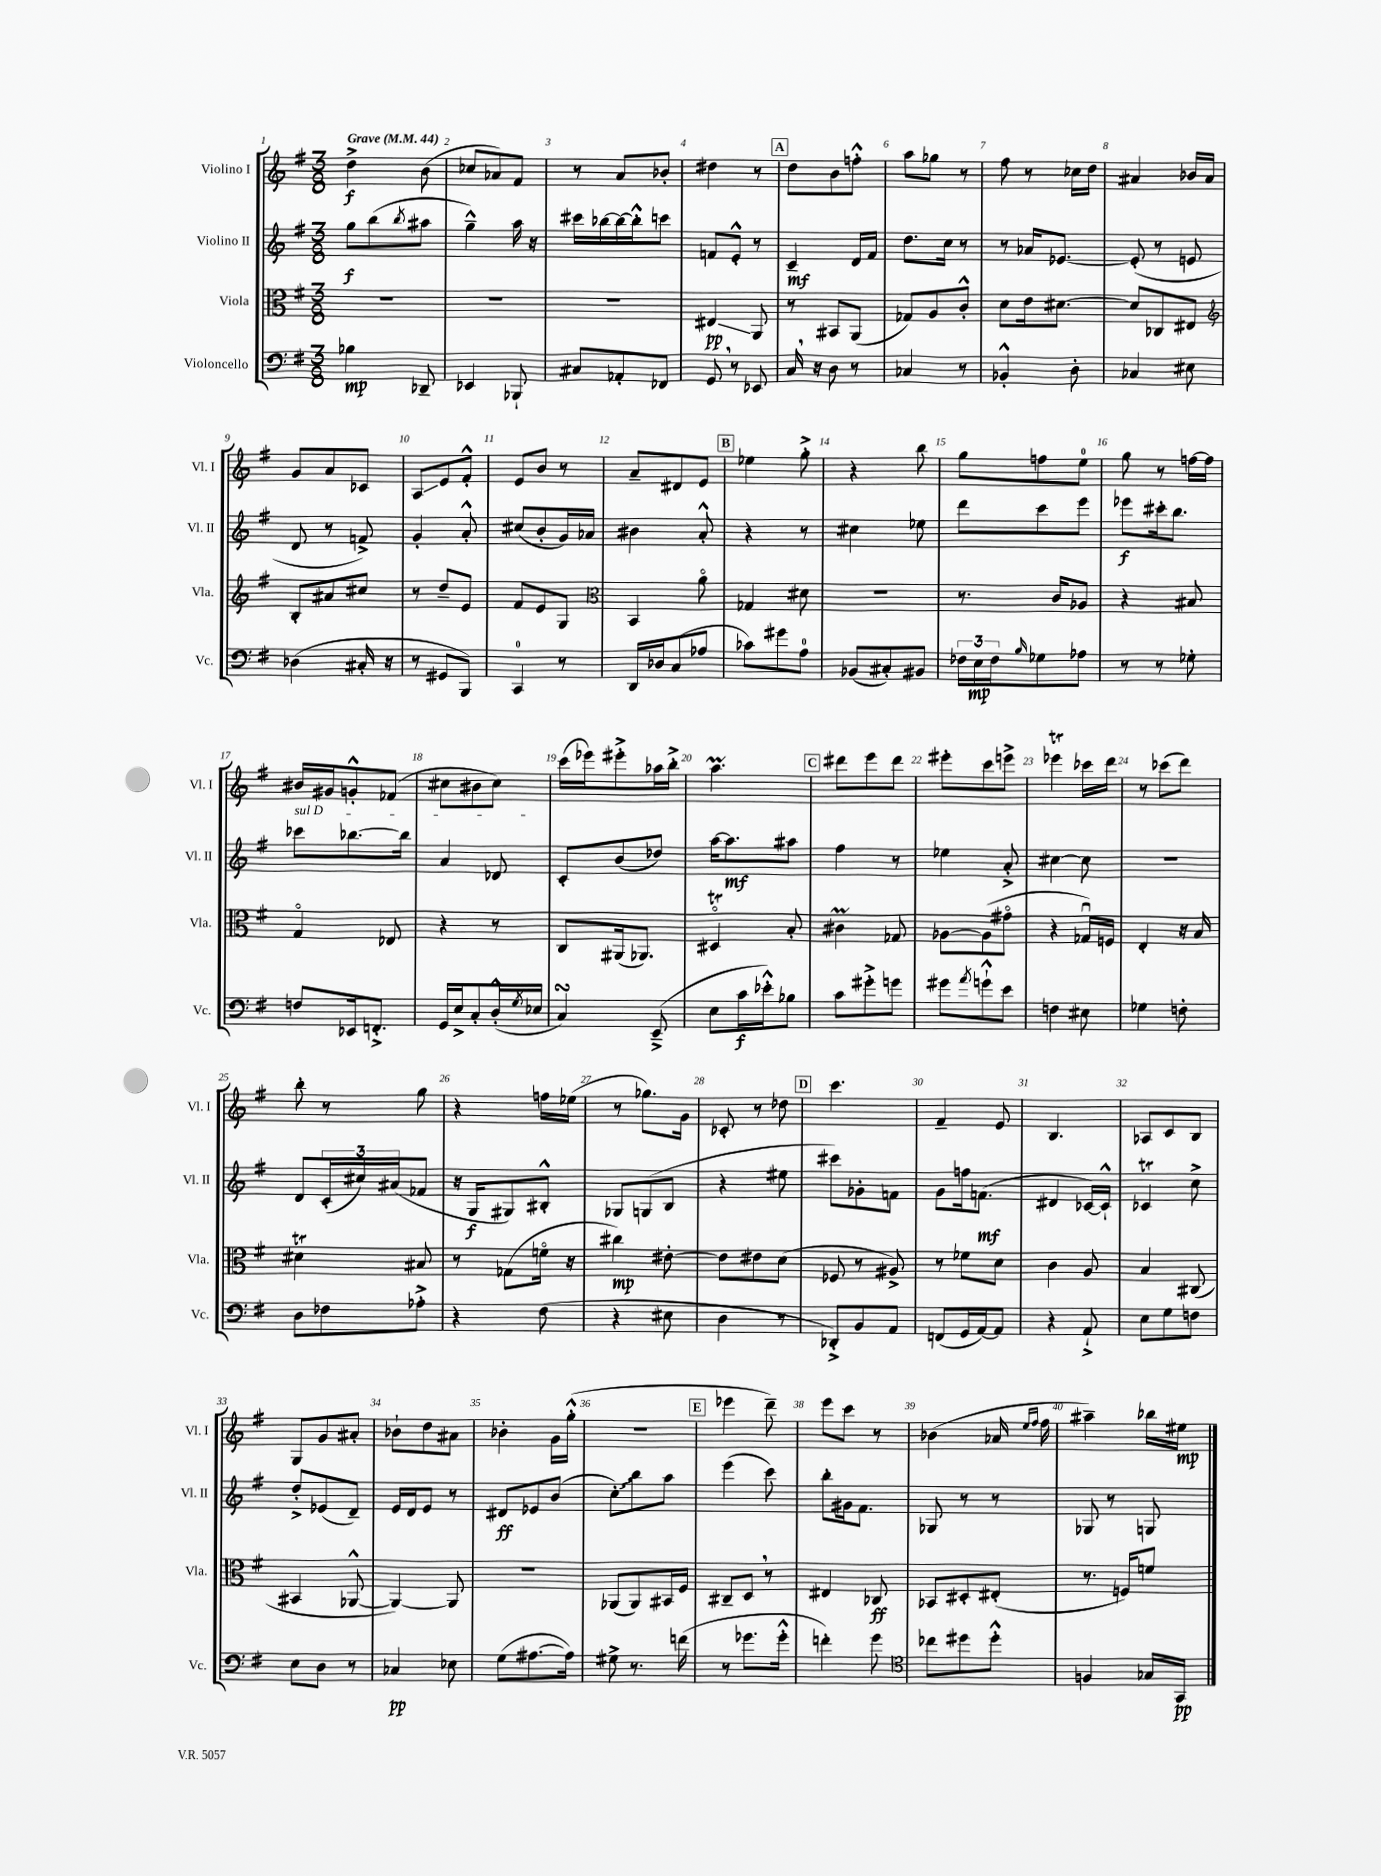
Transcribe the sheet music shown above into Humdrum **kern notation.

**kern	**kern	**kern	**kern
*staff4	*staff3	*staff2	*staff1
*clefF4	*clefC3	*clefG2	*clefG2
*k[f#]	*k[f#]	*k[f#]	*k[f#]
*M3/8	*M3/8	*M3/8	*M3/8
*MM44	*MM44	*MM44	*MM44
4B-\	4.r	8gg\L	4dd^\
.	.	(8bb\	.
.	.	8qbb/	.
8DD-~/	.	8aa#\J	(8b\
=	=	=	=
4EE-/	4.r	4gg~^^\)	8cc-/L
.	.	.	8a-/)
8BBB-`/	.	16aa\	8f#/J
.	.	16r	.
=	=	=	=
8C#/L	4.r	16ccc#\LL	8r
.	.	[16bb-\	.
8AA-'/	.	16bb-\_	8a/L
.	.	16bb-'^^\]J	.
8FF-/J	.	8ccc\J	8b-'/J
=	=	=	=
8GG/	4E#/	8f/L	4dd#\
8r	.	8e'^^/J	.
8EE-/	8AA/	8r	8r
=	=	=	=
16C/	8r	4c~/	8dd\L
16r	.	.	.
8D\	8BB#/L	.	8b\
8r	(8AA/J	16d/LL	8ff'^^\J
.	.	16f#/JJ	.
=	=	=	=
4C-/	8G-/L)	8.dd\L	8aa\L
.	8A/	.	8gg-\J
.	.	16cc\Jk	.
8r	8c'^^/J	8r	8r
=	=	=	=
4BB-'^^/	8d\L	8r	8ff#\
.	16e\k	16a-/LK	8r
.	[8.d#\J	[8.e-/J	.
8D'\	.	.	16cc-\LL
.	.	.	16dd\JJ
=	=	=	=
4C-/	8d#/]L	(8e-'/]	4a#/
.	8C-/	8r	.
8E#\	8E#/J	8e/	16b-/LL
.	.	.	16a#/JJ
=	=	=	=
*	*clefG2	*	*
(4D-\	8B'/L	8d/	8g/L
.	8a#/	8r	8a/
16C#'/	8cc#/J	8f^/)	8c-/J
16r	.	.	.
=	=	=	=
8r	8r	4g'/	8A/L
8GG#/L	8dd~/L	.	8e/
8BBB/J)	8e/J	8a'^^/	8f#'^^/J
=	=	=	=
4CC/	8f#/L	(8cc#/L	8e/L
.	8e/	8b'/	8b/J
8r	8G/J	16g/L)	8r
.	.	16a-/JJ	.
=	=	=	=
*	*clefC3	*	*
16DD/LL	4BB/	4b#\	8a~/L
16D-/J	.	.	.
(8C/	.	.	8d#/
8A-/J	8ao\	8a'^^/	8e/J
=	=	=	=
8c-\L)	4G-/	4r	4ee-\
8g#\	.	.	.
8A\J	8d#\	8r	8gg'^\
=	=	=	=
(8BB-/L	4.r	4cc#\	4r
8C#'/)	.	.	.
8BB#/J	.	8ee-\	8bb\
=	=	=	=
24F-\LL	8.r	8ddd\L	8gg\L
24E\	.	.	.
24F-\J	.	.	.
16qqB/	.	.	.
8G-\	.	8ccc\	8ff\
.	16c/LK	.	.
8A-\J	8A-/J	8eee\J	8ee\J
=	=	=	=
8r	4r	8eee-\L	8gg\
8r	.	16ccc#'\k	8r
.	.	8.bb\J	.
8G-'\	8B#/	.	[16ff\LL
.	.	.	16ff\]JJ
=	=	=	=
8F/L	4Go/	8ccc-\L	16b#/LL
.	.	.	16g#/J
16EE-/k	.	[8.bb-\	8g'^^/
8.FF'^/J	.	.	.
.	8E-/	.	(8f-/J
.	.	16bb-\]Jk	.
=	=	=	=
16GG/LL	4r	4a/	8cc#\L
16E^/J	.	.	.
8C'/	.	.	8b#\
(16D'^^/L	8r	8d-/	8cc#\J)
8qG/	.	.	.
16E-/JJ	.	.	.
=	=	=	=
4C/)	8C/L	8c'/L	(16ccc\LL
.	.	.	16eee-\J)
.	(16AA#/k	(8b/	8eee#'^\
.	8.AA-/J)	.	.
(8EE~^/	.	8dd-/J)	16aa-\L
.	.	.	16bb'^\JJ
=	=	=	=
8E\L	4D#o/	[16aa\LK	4.aa\
.	.	8.aa\]	.
16c\L	.	.	.
16e-'^^\J)	.	.	.
8B-\J	8B'/	8aa#\J	.
=	=	=	=
8c\L	4c#\	4ff#\	8ddd#\L
8g#'^\	.	.	8eee\
8g\J	8G-/	8r	8ddd#\J
=	=	=	=
8g#\L	[8A-\L	4ee-\	8eee#'\L
8qa/	.	.	.
8g`^^\	(8A-\]	.	8ccc\
8e\J	8g#o\J	8a'^/	8eee^\J
=	=	=	=
4F\	4r	[4cc#\	4eee-\
8E#\	16G-u/LL)	8cc#\]	16ccc-\LL
.	16F/JJ	.	16ddd\JJ
=	=	=	=
4G-\	4E'/	4.r	8r
.	.	.	(8ccc-\L
8F'\	16r	.	8ddd\J)
.	16B/	.	.
=	=	=	=
8D\L	4d#\	8d/L	8bb'\
8F-\	.	(24c'/L	8r
.	.	24cc#/)	.
.	.	(24a#/J	.
8A-'^\J	8B#/	8f-/J	8gg\
=	=	=	=
4r	8r	16r	4r
.	.	16G/LK	.
.	(8G-\L	8G#/)	.
(8F#\	16fo\Jk	8B#'^^/J	16ff\LL
.	16r	.	(16ee-\JJ
=	=	=	=
4r	4cc#\)	8G-/L	8r
.	.	(8G/	8.gg-\L)
8E#\	[8e#'\	8B/J	.
.	.	.	16g\Jk
=	=	=	=
4D\	8e#\]L	4r	8c-'/
.	8e#\	.	8r
8r	(8d\J	8ee#\	8dd-\
=	=	=	=
8DD-'^/L)	8F-/	8ccc#\L)	4.ccc\
8BB/	8r	8g-'\	.
8AA/J	8A#^/)	8f\J	.
=	=	=	=
(8FF/L	8r	8g\L	4f#~/
16GG/L	8f-\L	16ff\k	.
[16AA/J)	.	(8.f\J	.
8AA/]J	8d\J	.	8e/
=	=	=	=
4r	4c\	4d#/	4.B/
8AA`^/	8A/	[16c-/LL)	.
.	.	16c-`^^/]JJ	.
=	=	=	=
8E\L	4B/	4c-/	8A-/L
8G\	.	.	8c/
8F\J	(8C#/	8cc^\	8B/J
=	=	=	=
8E\L	4BB#/	8dd'^/L	8G/L
8D\J	.	(8e-/	8g/
8r	[8AA-^^/	8d~/J)	8a#'/J
=	=	=	=
4C-/	4AA-/_)	16e/LL	8b-`\L
.	.	16d/J	.
.	.	8e/J	8dd\
8E-\	8AA-/]	8r	8a#\J
=	=	=	=
(8G\L	4.r	8d#/L	4b-'\
[8.A#\	.	8e-/	.
.	.	(8b/J	16g\LL
16A#\]Jk)	.	.	(16gg'^^\JJ
=	=	=	=
8G#^\	(8AA-/L	8cc'\L)	4.r
8.r	8AA-/)	8bb\	.
.	16BB#/L	8aa\J	.
(16f\	16F#/JJ	.	.
=	=	=	=
8r	8C#~/L	(4eee\	4eee-\
8.g-\L	8D/J	.	.
.	8r	8ccc\)	8ddd~\)
16g-'^^\Jk	.	.	.
=	=	=	=
4f'\)	4E#/	8bb'\L	8eee\L
.	.	16g#\k	8ccc\J
.	.	8.f#\J	.
8g\	8C-/	.	8r
=	=	=	=
*clefC4	*	*	*
8cc-\L	8BB-/L	8G-/	(4b-\
8dd#\	8D#'/	8r	.
8dd#'^^\J	(8E#'/J	8r	16a-/
.	.	.	16qqee/LL
.	.	.	16qqff#/JJ
.	.	.	16ff#\
=	=	=	=
4F/	8.r	8G-/	4aa#~\)
.	.	8r	.
.	16F/LK)	.	.
16G-/LL	8f/J	8G/	16bb-\LL
16GG/JJ	.	.	16ee#\JJ
==	==	==	==
*-	*-	*-	*-
